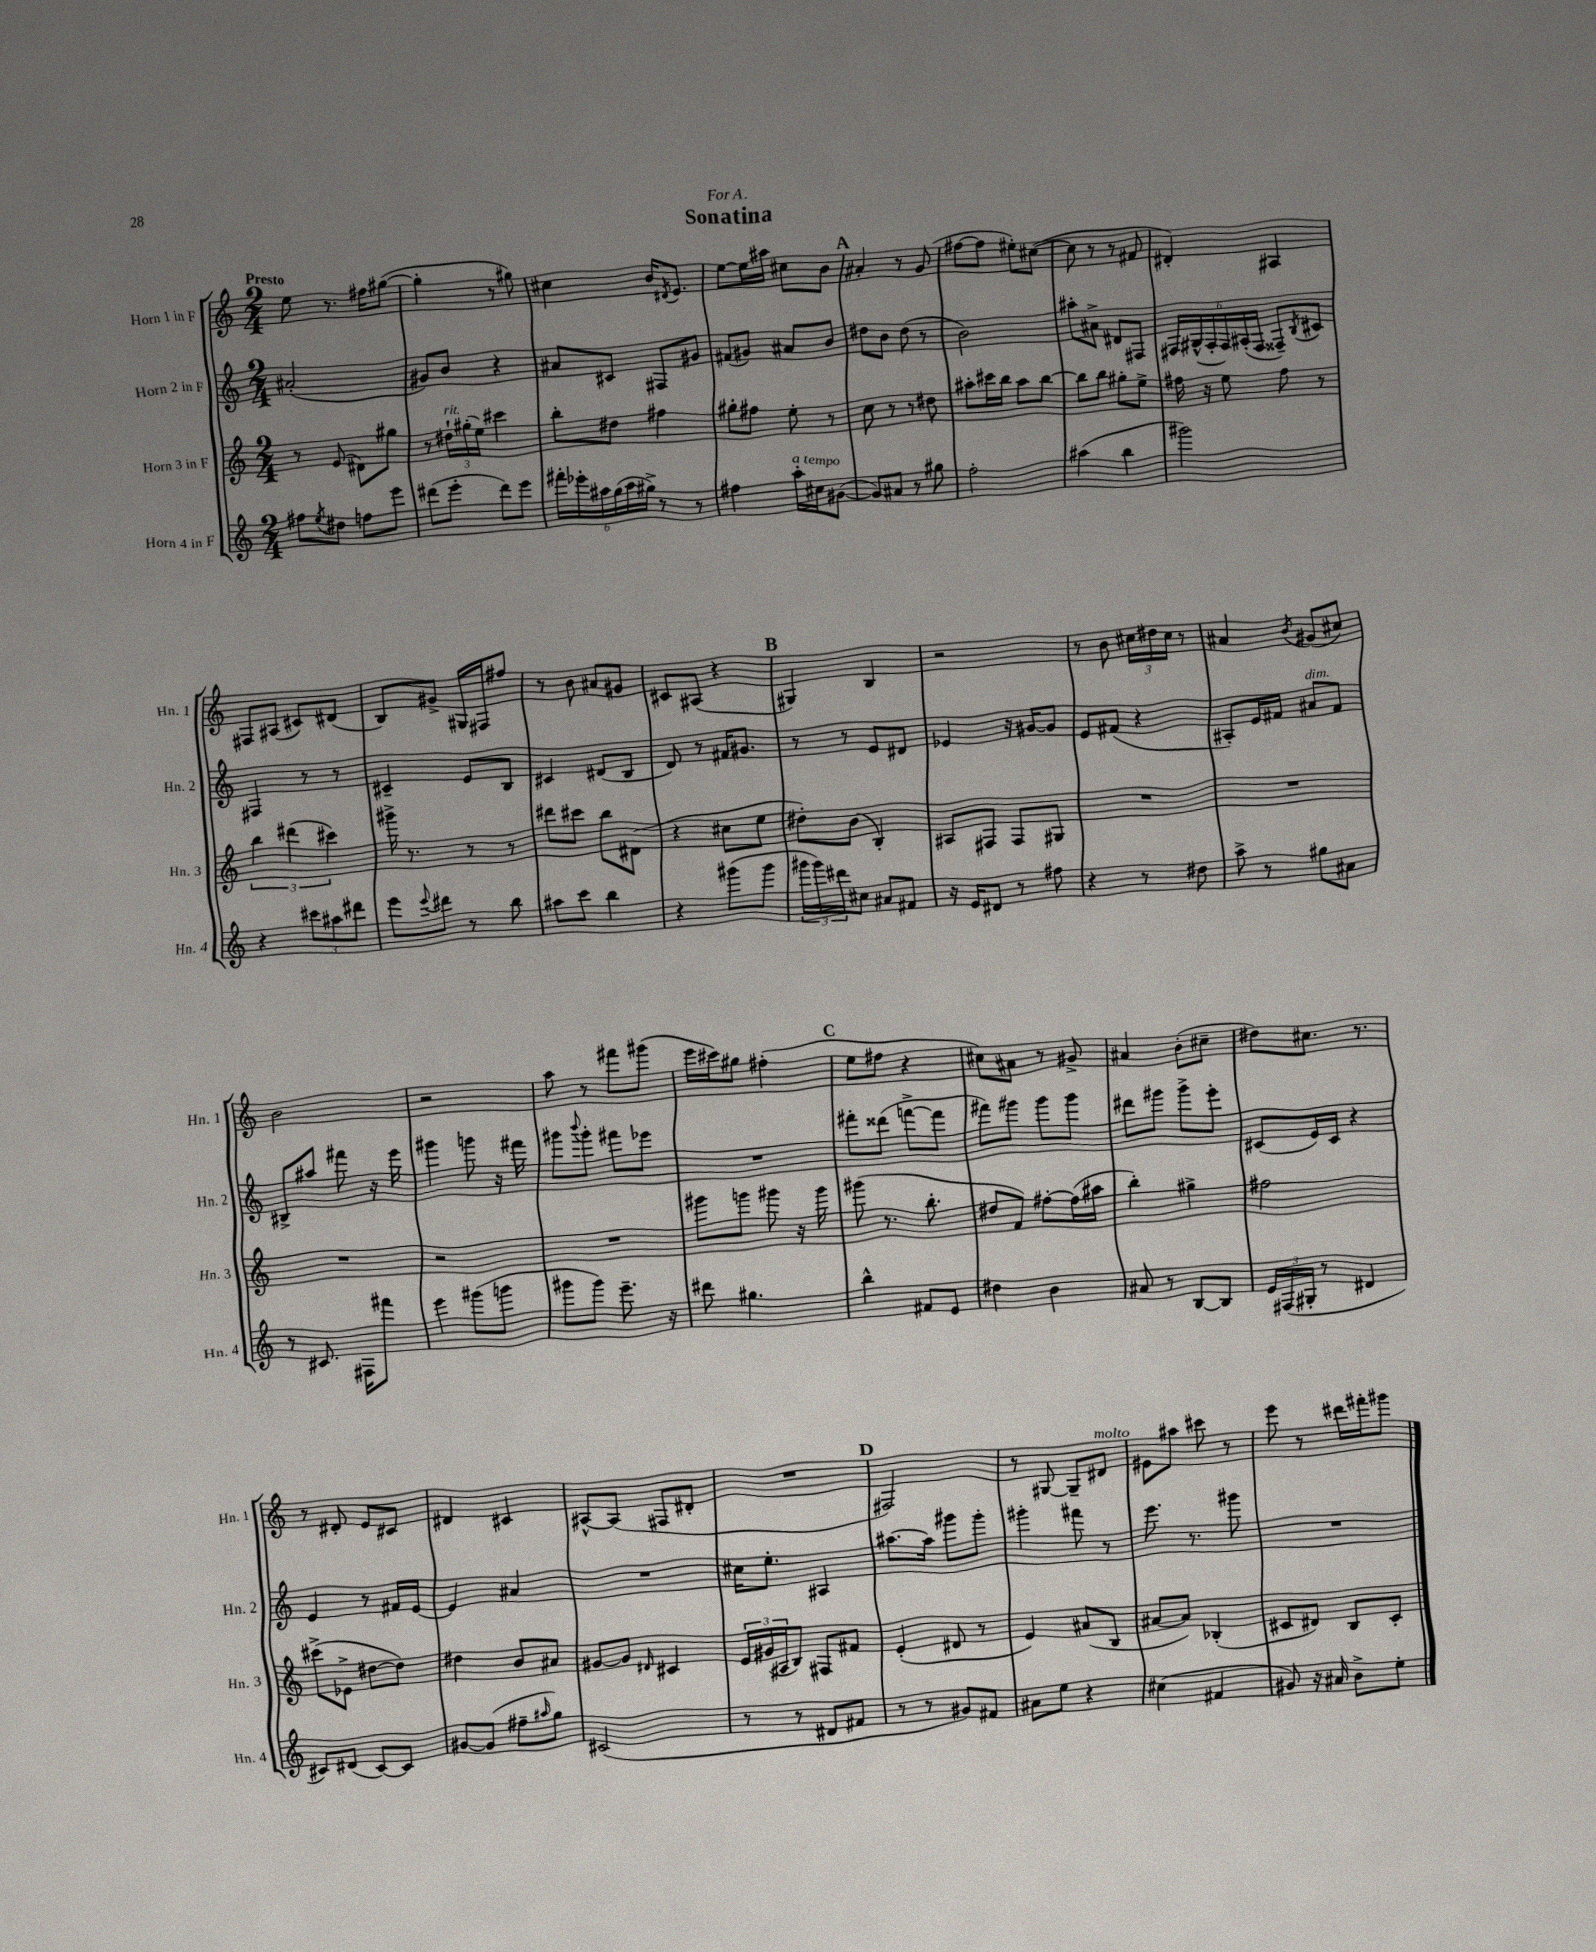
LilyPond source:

\header { title = "Sonatina" dedication = "For A." }
<<
\new StaffGroup <<
\new Staff = "s0" \with { instrumentName = "Horn 1 in F" shortInstrumentName = "Hn. 1" } {
    \clef treble \key c \major \numericTimeSignature \time 2/4 \tempo "Presto"
    e''8 r8. fis''16 gis''8~( |
    gis''4-. r8 gis''8) |
    cis''4 b'16 \acciaccatura { dis'8 } e'8. |
    e''8~ e''16 ais''16 cis''8 b'8 |
    \mark \markup { \bold "A" } ais'4-. r8 g'8( |
    fis''8~ fis''8 eis''8-.) cis''8~( |
    cis''8 r8 r8 fis'8 |
    dis'4-.) ais4 |
    fis8 ais8( cis'8) dis'8( |
    b8) gis'8-> gis16 fis16 fis''8 |
    r8 b'8 ais'8 gis'8 |
    cis'8 ais8( r4 |
    \mark \markup { \bold "B" } gis4) b4 |
    r2 |
    r8 b'8 \tuplet 3/2 { cis''16 dis''16 cis''16 } r8 |
    ais'4 \acciaccatura { b'8 } gis'8( cis''8) |
    b'2 |
    r2 |
    a''8 r8 fis'''8 gis'''8( |
    e'''16 cis'''16) gis''8 fis''4-.( |
    \mark \markup { \bold "C" } e''8 fis''8 r4 |
    cis''8) ais'8 r8 gis'8-> |
    ais'4 b'8-.( cis''8-- |
    dis''8) cis''8. r8. |
    r8 dis'8-. e'8 cis'8 |
    dis'4 cis'4 |
    ais8~-^ ais8( fis8 dis'8-. |
    R2 |
    \mark \markup { \bold "D" } fis2) |
    r8 gis8~ gis8-- dis'8^\markup { \italic "molto" } |
    eis'8 ais''8 cis'''8 r8 |
    e'''8 r8 dis'''16 fis'''16-. gis'''8 \bar "|." |
}
\new Staff = "s1" \with { instrumentName = "Horn 2 in F" shortInstrumentName = "Hn. 2" } {
    \clef treble \key c \major \numericTimeSignature \time 2/4
    ais'2-.( |
    gis'8) b'8 r4 |
    ais'8 cis'8 fis8 gis'8 |
    fis'8( gis'8) ais'8 b'8 |
    \mark \markup { \bold "A" } dis''8 b'8 dis''8( r8 |
    b'2) |
    ais''8-. ais'8-> dis'8 fis8 |
    \tuplet 6/4 { fis16 gis16-^( fis16-. fis16) ais16-.( fis16 } fisis8--) \acciaccatura { b8 } cis'8 |
    fis4 r8 r8 |
    cis'4-- e'8 b8 |
    cis'4 dis'8( b8 |
    d'8) r8 fis'16 gis'8. |
    \mark \markup { \bold "B" } r8 r8 e'8 dis'8 |
    ees'4 r16 gis'16~ gis'8 |
    e'8 fis'8( r4 |
    ais8-.) e'16 fis'16 ais'8^\markup { \italic "dim." } fis'8 |
    bis8-> ais''8 fis'''8 r16 e'''16 |
    gis'''4 g'''8 r16 fis'''16 |
    gis'''8 \appoggiatura { b'''8 } gis'''8-. fis'''8 ees'''8 |
    R2 |
    \mark \markup { \bold "C" } fis'''8-. disis'''8( f'''8~-> f'''8 |
    fis'''8) gis'''8 gis'''8 gis'''8 |
    dis'''8 gis'''8 gis'''8-> e'''8-. |
    cis'8( e'16) cis'16 r4 |
    e'4 r8 fis'16 e'16~ |
    e'4 ais'4 |
    R2 |
    cis''16 e''8.-. ais4 |
    \mark \markup { \bold "D" } ais''8.~ ais''16 gis'''8 gis'''8-. |
    gis'''4-. fis'''8 r8 |
    e'''8. r8. gis'''8 |
    R2 \bar "|." |
}
\new Staff = "s2" \with { instrumentName = "Horn 3 in F" shortInstrumentName = "Hn. 3" } {
    \clef treble \key c \major \numericTimeSignature \time 2/4
    r8 e'8( dis'8) gis''8 |
    r8 \tuplet 3/2 { dis''16-!^\markup { \italic "rit." } gis''16-.( e''16) } cis'''4 |
    b''8-. dis''8 fis''4 |
    gis''8-. fis''8 e''8-. r8 |
    \mark \markup { \bold "A" } c''8 r8 r8 dis''8 |
    ais''8-. cis'''16 b''16 ais''8 b''8~ |
    b''8 b''8 gis''8-. e''8-> |
    fis''16 r16 e''8 fis''8 r8 |
    \tuplet 3/2 { b''4 dis'''4( cis'''4) } |
    gis'''16-> r8. r8 r8 |
    dis'''8 cis'''8 b''8 dis'8( |
    r4 cis''8 e''8 |
    \mark \markup { \bold "B" } dis''8-.) b'8( b4-.) |
    ais8 fis8 fis8 gis8 |
    R2 |
    R2 |
    R2 |
    r2 |
    R2 |
    gis'''8 g'''8 gis'''8 r16 gis'''16 |
    \mark \markup { \bold "C" } gis'''8( r8. b''8.-. |
    dis''8 f'8) fis''8~-. fis''16( ais''16 |
    b''4-.) gis''4-> |
    fis''2 |
    cis'''8->( ees'8-> dis''8~ dis''8) |
    dis''4 b'8 ais'8 |
    gis'8~ gis'8 \grace { dis'16 } cis'4 |
    \tuplet 3/2 { e'16 gis'16( ais16 } b8) fis8 fis'8 |
    \mark \markup { \bold "D" } e'4-.( dis'8 r8 |
    e'4) ais'8( b8 |
    ais'8~ ais'8) bes4-.( |
    cis'8 dis'8) b8 cis'8-. \bar "|." |
}
\new Staff = "s3" \with { instrumentName = "Horn 4 in F" shortInstrumentName = "Hn. 4" } {
    \clef treble \key c \major \numericTimeSignature \time 2/4
    fis''8 \acciaccatura { e''8 } dis''8 f''8 e'''8 |
    dis'''8( e'''8-. dis'''8) e'''8 |
    \tuplet 6/4 { fis'''16-. ees'''16-. ais''16 g''16( ais''16 gis''16->) } r8 r8 |
    fis''4 a''16-.^\markup { \italic "a tempo" } cis''16 gis'8~( |
    \mark \markup { \bold "A" } gis'8) ais'8 r8 gis''8 |
    f''2-. |
    ais''4( b''4 |
    gis'''2) |
    r4 \tuplet 3/2 { cis'''8 ais''8 dis'''8 } |
    e'''8 \appoggiatura { e'''8 } dis'''8 r8 b''8 |
    ais''8 c'''8 b''4 |
    r4 gis'''8( gis'''8 |
    \mark \markup { \bold "B" } \tuplet 3/2 { gis'''16 gis'''16) dis'''16 } cis''8 ais'8 fis'8 |
    r16 e'16 dis'8 r8 fis''8 |
    r4 r8 dis''8 |
    a''8-> r8 gis''8 ais'8 |
    r8 cis'8. fis16 fis'''8 |
    e'''4 gis'''8( g'''8 |
    gis'''8 gis'''8) e'''8.-- r16 |
    dis'''8 gis''4. |
    \mark \markup { \bold "C" } b''4-^ fis'8 e'8 |
    dis''4 b'4 |
    ais'8 r8 b8~ b8 |
    \tuplet 3/2 { e'16 fis16( gis16-. } r8 dis'4 |
    cis'8) dis'8( cis'8~) cis'8 |
    gis'8~ gis'8( fis''8-- \grace { ais''16 } g''8) |
    cis'2( |
    r8 r8 dis'8 fis'8 |
    \mark \markup { \bold "D" } r8 r8 gis'8) fis'8 |
    ais'8 e''8 r4 |
    cis''4( fis'4 |
    gis'8) r16 ais'16 b'8-> e''8-. \bar "|." |
}
>>
>>
\layout { \context { \Score \remove "Bar_number_engraver" } }
